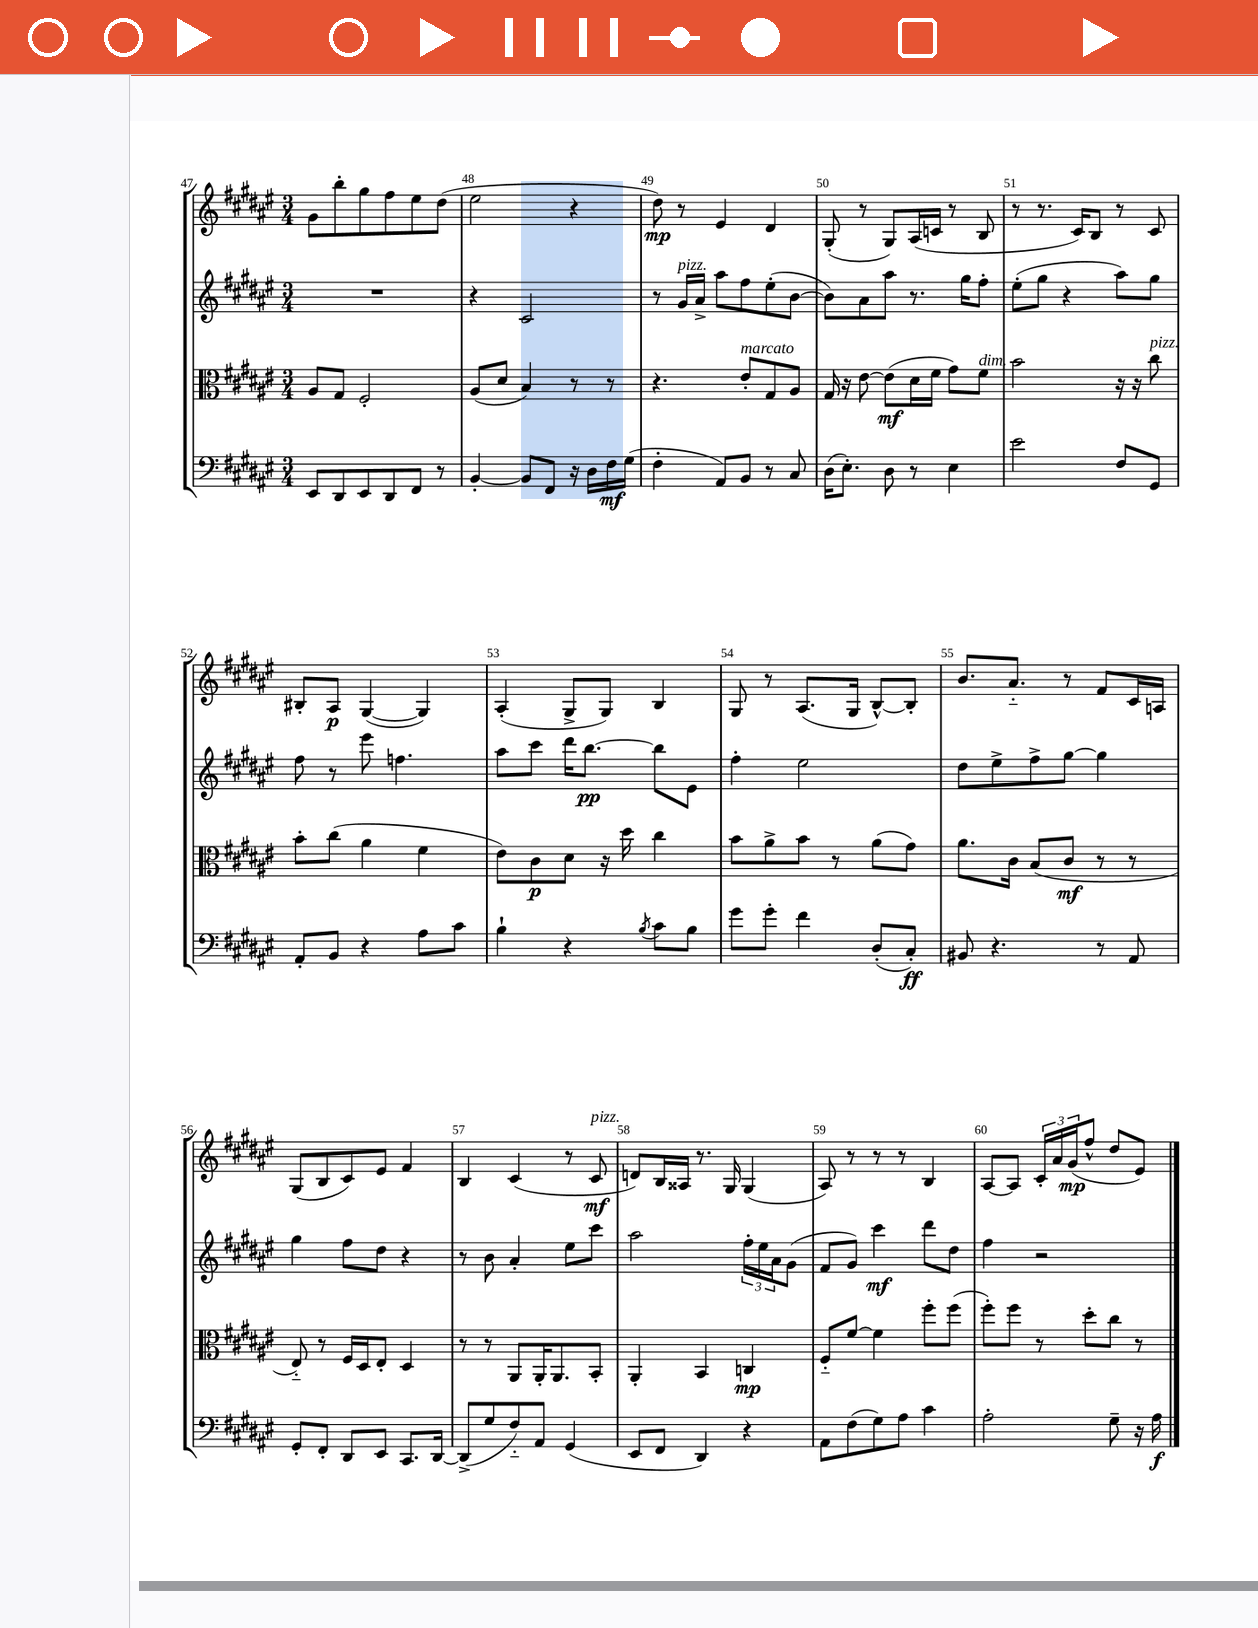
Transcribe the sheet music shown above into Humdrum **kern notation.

**kern	**kern	**kern	**kern
*staff4	*staff3	*staff2	*staff1
*clefF4	*clefC3	*clefG2	*clefG2
*k[f#c#g#d#a#e#]	*k[f#c#g#d#a#e#]	*k[f#c#g#d#a#e#]	*k[f#c#g#d#a#e#]
*M3/4	*M3/4	*M3/4	*M3/4
8EE#	8A#	2.r	8g#
8DD#	8G#	.	8bb'
8EE#	2F#'	.	8gg#
8DD#	.	.	8ff#
8FF#	.	.	8ee#
8r	.	.	(8dd#
=	=	=	=
[4BB'	(8A#	4r	2ee#
.	8d#	.	.
8BB]	4B)	2c#	.
8FF#	.	.	.
16r	8r	.	4r
16D#	.	.	.
16F#	8r	.	.
(16G#	.	.	.
=	=	=	=
4F#'	4.r	8r	8dd#)
.	.	16g#	8r
.	.	16a#^	.
8AA#)	.	8aa#	4e#
8BB	8e#'	8ff#	.
8r	8G#	(8ee#'	4d#
8C#	8A#	[8b	.
=	=	=	=
(16D#	16G#	8b])	(8G#'
8.E#')	16r	.	.
.	[8e#	8a#	8r
8D#	(8e#]	8aa#	8G#)
8r	16d#	8.r	(16A#
.	16f#	.	16c
4E#	8g#)	.	8r
.	.	16gg#	.
.	8f#	8ff#'	8B
=	=	=	=
2e#	2b	(8ee#'	8r
.	.	8gg#	8.r
.	.	4r	.
.	.	.	16c#)
.	.	.	8B
8F#	16r	8aa#)	8r
.	16r	.	.
8GG#	8cc#	8gg#	8c#
=	=	=	=
8AA#'	8b'	8ff#	8B#'
8BB	(8cc#	8r	8A#
4r	4a#	8eee#	([4G#
.	.	4.ff	.
8A#	4f#	.	4G#])
8c#	.	.	.
=	=	=	=
4B`	8e#)	8aa#	(4A#'
.	8c#	8ccc#	.
4r	8d#	16ddd#	8G#^
.	.	[8.bb	.
.	16r	.	8G#)
.	16dd#	.	.
8qB	.	.	.
8c#	4cc#	8bb]	4B
8B	.	8e#	.
=	=	=	=
8g#	8b	4ff#'	8G#
8g#'	8a#^	.	8r
4f#	8b	2ee#	(8.A#
.	8r	.	.
.	.	.	16G#
(8D#'	(8a#	.	[8B^^)
8C#')	8g#)	.	8B']
=	=	=	=
8BB#	8.a#	8dd#	8.b
4.r	.	8ee#^	.
.	16c#	.	8.a#'~
.	(8B	8ff#^	.
.	8c#	[8gg#	8r
8r	8r	4gg#]	8f#
8AA#	8r	.	16c#
.	.	.	16A
=	=	=	=
8GG#'	8E#'~)	4gg#	(8G#
8FF#'	8r	.	8B
8DD#	16F#	8ff#	8c#)
.	16D#	.	.
8EE#	8E#'	8dd#	8e#
8.CC#	4D#	4r	4f#
[16DD#	.	.	.
=	=	=	=
(8DD#^]	8r	8r	4B
8G#	8r	8b	.
8F#'~)	8AA#	4a#'	(4c#
8AA#	16AA#'	.	.
.	8.AA#	.	.
(4GG#	.	8ee#	8r
.	8BB'	8ccc#	8c#
=	=	=	=
8EE#	4AA#'	2aa#	8d)
8FF#	.	.	16B
.	.	.	16A##
4DD#)	4BB	.	8.r
.	.	.	16G#
4r	4C	24ff#'	(4G#
.	.	24ee#	.
.	.	24a#	.
.	.	(8g#	.
=	=	=	=
8AA#	8F#'~	8f#	8A#)
(8F#	[8f#	8g#)	8r
8G#)	4f#]	4ccc#	8r
8A#	.	.	8r
4c#	8ff#'	8ddd#	4B
.	(8ff#	8dd#	.
=	=	=	=
2A#'	8ff#')	4ff#	[8A#
.	8ff#	.	8A#]
.	8r	2r	24c#'
.	.	.	24a#
.	.	.	(24g#
.	8dd#'	.	8ff#^^
8G#~	8cc#	.	8dd#
16r	8r	.	8e#)
16A#	.	.	.
==	==	==	==
*-	*-	*-	*-
